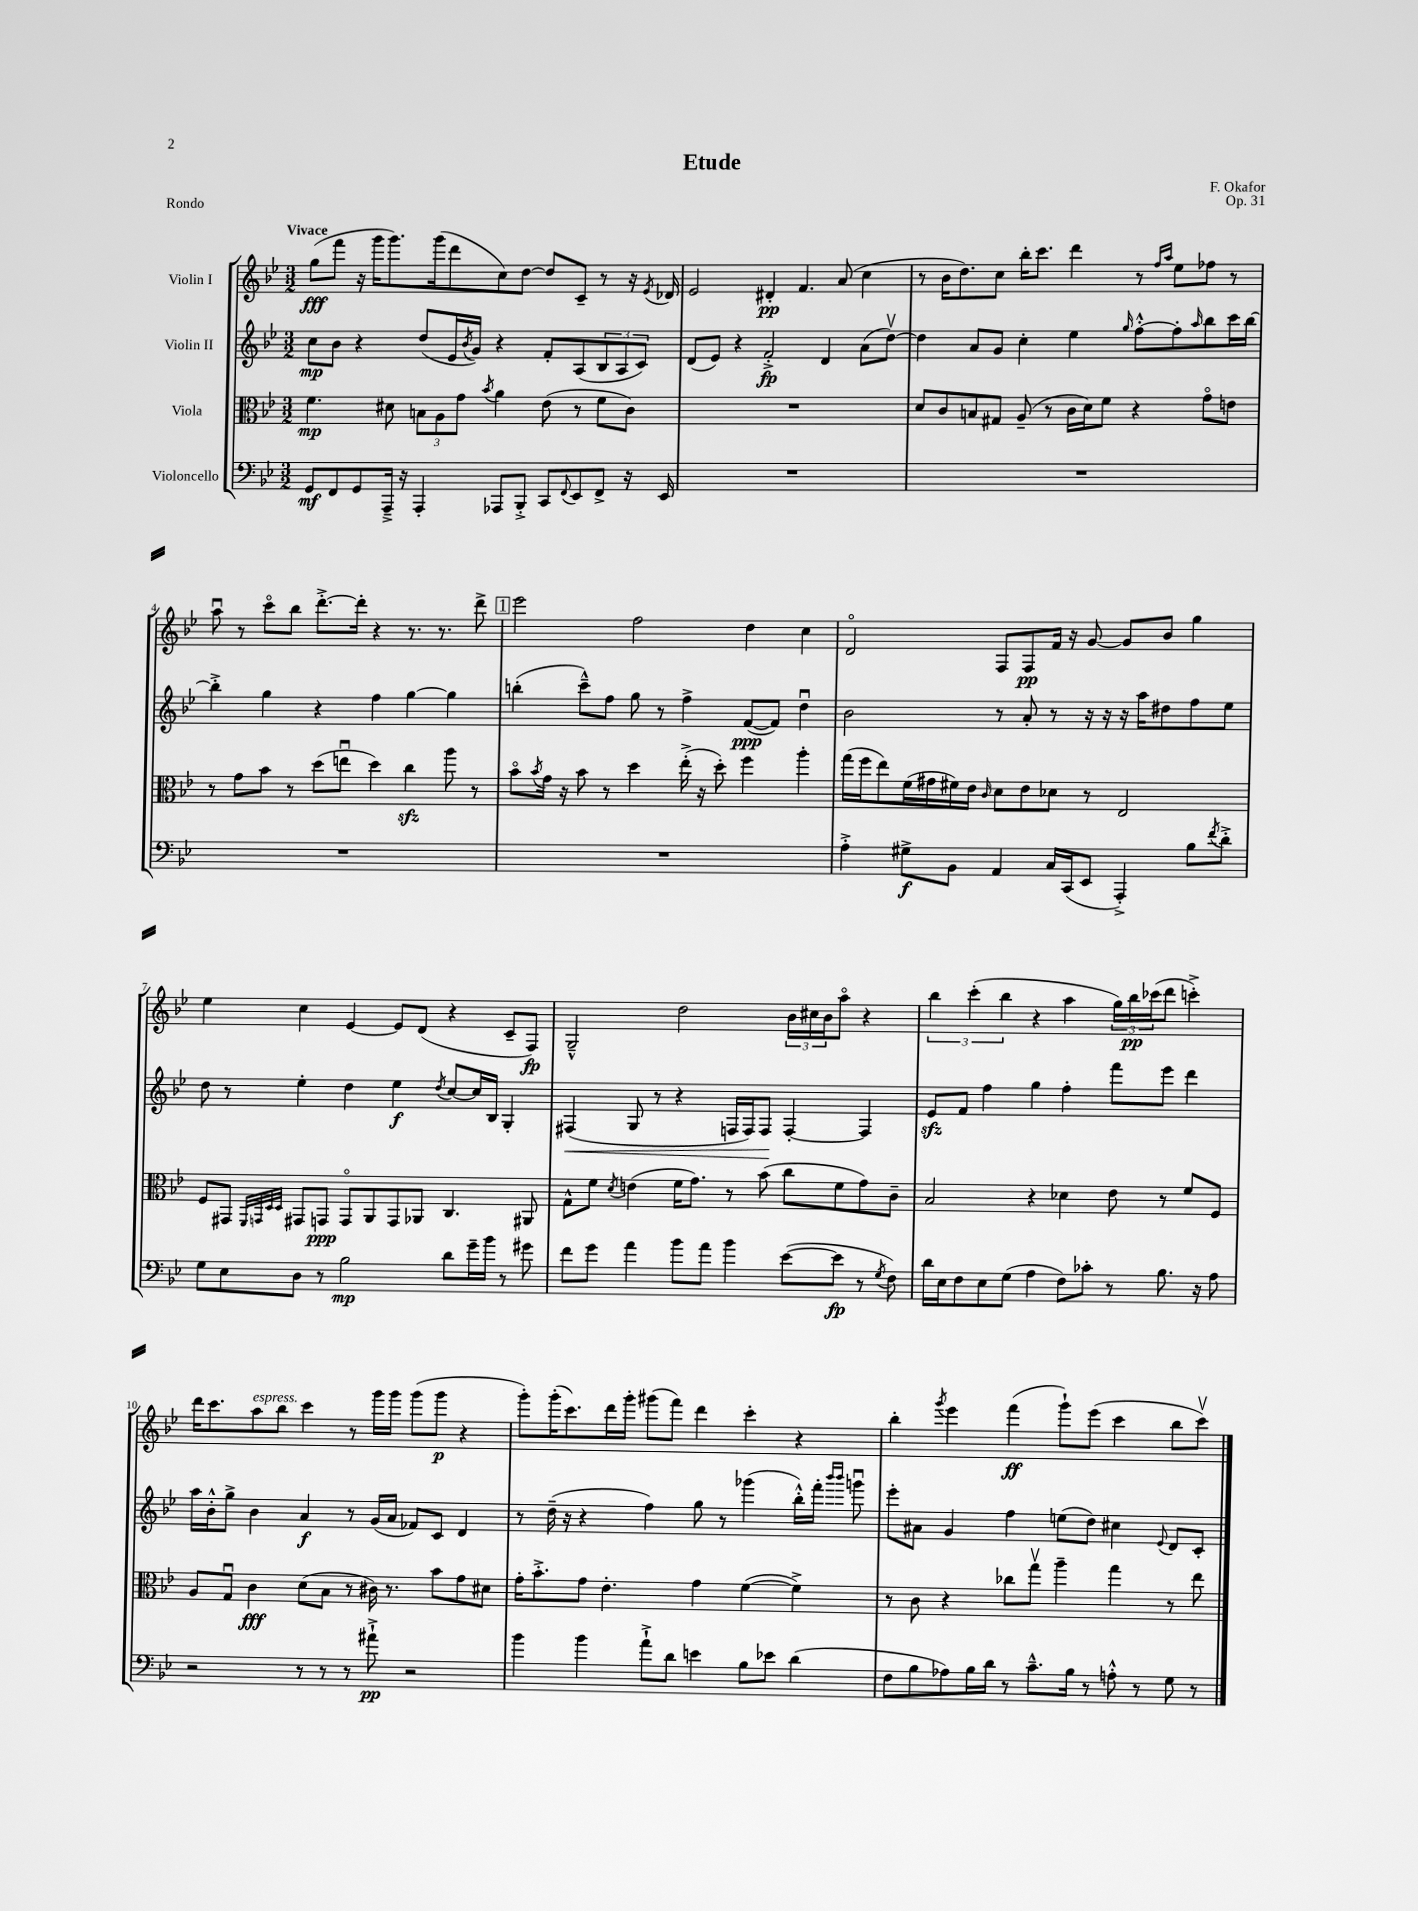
\header { title = "Etude" composer = "F. Okafor" opus = "Op. 31" piece = "Rondo" }
<<
\new StaffGroup <<
\new Staff = "s0" \with { instrumentName = "Violin I" } {
    \clef treble \key bes \major \numericTimeSignature \time 3/2 \tempo "Vivace"
    g''8\fff( f'''8 r16 g'''16 g'''8.) g'''16( d'''8 c''8) d''8~ d''8 c'8-- r8 r16 \acciaccatura { ees'8 } des'16 |
    ees'2 dis'4-.\pp f'4. a'8( c''4 |
    r8 bes'16 d''8.) c''8 bes''16-. c'''8. d'''4 r8 \grace { f''16 a''16 } ees''8 fes''8 r8 |
    a''8\downbow r8 c'''8\flageolet bes''8 d'''8.~-.-> d'''16-. r4 r8. r8. d'''8-> |
    \mark \markup { \box "1" } ees'''2 f''2 d''4 c''4 |
    d'2\flageolet f8 f8\pp f'16 r16 g'8~ g'8 bes'8 g''4 |
    ees''4 c''4 ees'4~ ees'8 d'8( r4 c'8-- f8\fp) |
    g2---^ d''2 \tuplet 3/2 { bes'16 cis''16 bes'16 } a''8\flageolet r4 |
    \tuplet 3/2 { bes''4 c'''4-.( bes''4 } r4 a''4 \tuplet 3/2 { g''16) bes''16\pp ces'''16( } d'''8 c'''4-.->) |
    d'''16 c'''8. a''8^\markup { \italic "espress." } bes''8 c'''4 r8 g'''16 g'''16 g'''8( g'''8\p r4 |
    g'''8-.) g'''16-.( c'''8.) d'''16 g'''16-. gis'''8( f'''8) d'''4 c'''4-. r4 |
    bes''4-. \acciaccatura { g'''8 } ees'''4 f'''4\ff( g'''8-!) ees'''8( c'''4 bes''8 c'''8\upbow) \bar "|." |
}
\new Staff = "s1" \with { instrumentName = "Violin II" } {
    \clef treble \key bes \major \numericTimeSignature \time 3/2
    c''8\mp bes'8 r4 d''8( ees'16 \acciaccatura { bes'8 } g'16) r4 f'8-. a8( \tuplet 3/2 { bes8 a8 c'8) } |
    d'8( ees'8) r4 f'2-.->\fp d'4 a'8( d''8~\upbow) |
    d''4 a'8 g'8 c''4-. ees''4 \grace { g''16 } f''8~-.-^ f''8-. \grace { a''16 } bes''8 c'''16 bes''16~ |
    bes''4-.-> g''4 r4 f''4 g''4~ g''4 |
    \mark \markup { \box "1" } b''4-.( c'''8---^) f''8 g''8 r8 f''4-> f'8~\ppp( f'8) d''4\downbow |
    bes'2 r8 a'8-. r8 r16 r16 r16 a''16 dis''8 f''8 ees''8 |
    d''8 r8 ees''4-. d''4 ees''4\f \acciaccatura { d''8 } c''8~ c''16 bes16 g4-. |
    fis4\<( g8 r8 r4 f16 f16) f8\! f4~-. f4 |
    ees'8\sfz f'8 f''4 g''4 f''4-. f'''8 ees'''8 d'''4 |
    a''16 bes'16-.-^ g''8-> bes'4 a'4\f r8 g'16( a'16 fes'8) c'8 d'4 |
    r8 d''16--( r16 r4 f''4) g''8 r8 ges'''4( bes''16-.-^) f'''16-. \grace { bes'''16 bes'''16 } g'''8\downbow |
    ees'''8-. ais'8 g'4 f''4 e''8( d''8) cis''4 \appoggiatura { ees'8 } d'8 c'8-. \bar "|." |
}
\new Staff = "s2" \with { instrumentName = "Viola" } {
    \clef alto \key bes \major \numericTimeSignature \time 3/2
    f'4.\mp dis'8 \tuplet 3/2 { b8 a8 g'8 } \acciaccatura { bes'8 } a'4 ees'8( r8 f'8 c'8) |
    R1. |
    d'8 c'8 b8 gis8 a8--( r8 c'16 d'16) f'8 r4 g'8\flageolet e'8 |
    r8 g'8 bes'8 r8 d''8( e''8\downbow d''4) c''4\sfz a''8 r8 |
    \mark \markup { \box "1" } bes'8\flageolet \acciaccatura { bes'8 } g'16 r16 bes'8 r8 d''4 ees''16-.->( r16 d''8-.) f''4 a''4-. |
    g''16( f''16 ees''8) f'16( gis'16 fis'16) ees'16 \grace { c'16 } d'8 ees'8 des'8 r8 ees2 |
    f8 gis,8 \grace { f,32 g,32 d32 d32 } gis,8 g,8\ppp g,8\flageolet a,8 g,8 aes,8 c4. ais,8 |
    g8-^ f'8 \acciaccatura { d'8 } e'4( f'16 g'8.) r8 bes'8( c''8 f'8 g'8) c'8-- |
    bes2 r4 des'4 ees'8 r8 f'8 f8 |
    a8 g8\downbow c'4\fff d'8( bes8 r8 cis'16) r8. bes'8 g'8 dis'8 |
    g'16-. bes'8.-.-> g'8 ees'4.-. g'4 f'4~( f'4->) |
    r8 c'8 r4 ces''8 g''8\upbow a''4-- g''4 r8 ees''8 \bar "|." |
}
\new Staff = "s3" \with { instrumentName = "Violoncello" } {
    \clef bass \key bes \major \numericTimeSignature \time 3/2
    g,8\mf f,8 g,8 a,,16---> r16 a,,4-. aes,,8 bes,,8-.-> c,8 \appoggiatura { f,8 } ees,8 f,8-> r16 ees,16 |
    R1. |
    R1. |
    R1. |
    \mark \markup { \box "1" } R1. |
    a4-.-> gis8->\f bes,8 a,4 c16 c,16( ees,8 a,,4-.->) bes8 \acciaccatura { f'8 } d'8-.-> |
    g8 ees8 d8 r8 bes2\mp d'8 g'16-- bes'16 r8 gis'8 |
    f'8 g'8 a'4 bes'8 a'8 bes'4 ees'8~( ees'8\fp r8 \acciaccatura { g8 } f8) |
    d'16 ees16 f8 ees8 g8( a4 f8) ces'8-. r8 bes8. r16 a8 |
    r2 r8 r8 r8 ais'8-!->\pp r2 |
    bes'4 bes'4 a'8-!-> d'8 e'4 bes8 ees'8 d'4( |
    f8 bes8 aes8) bes16 d'16 r8 c'8.---^ bes16 r8 a8-.-^ r8 g8 r8 \bar "|." |
}
>>
>>
